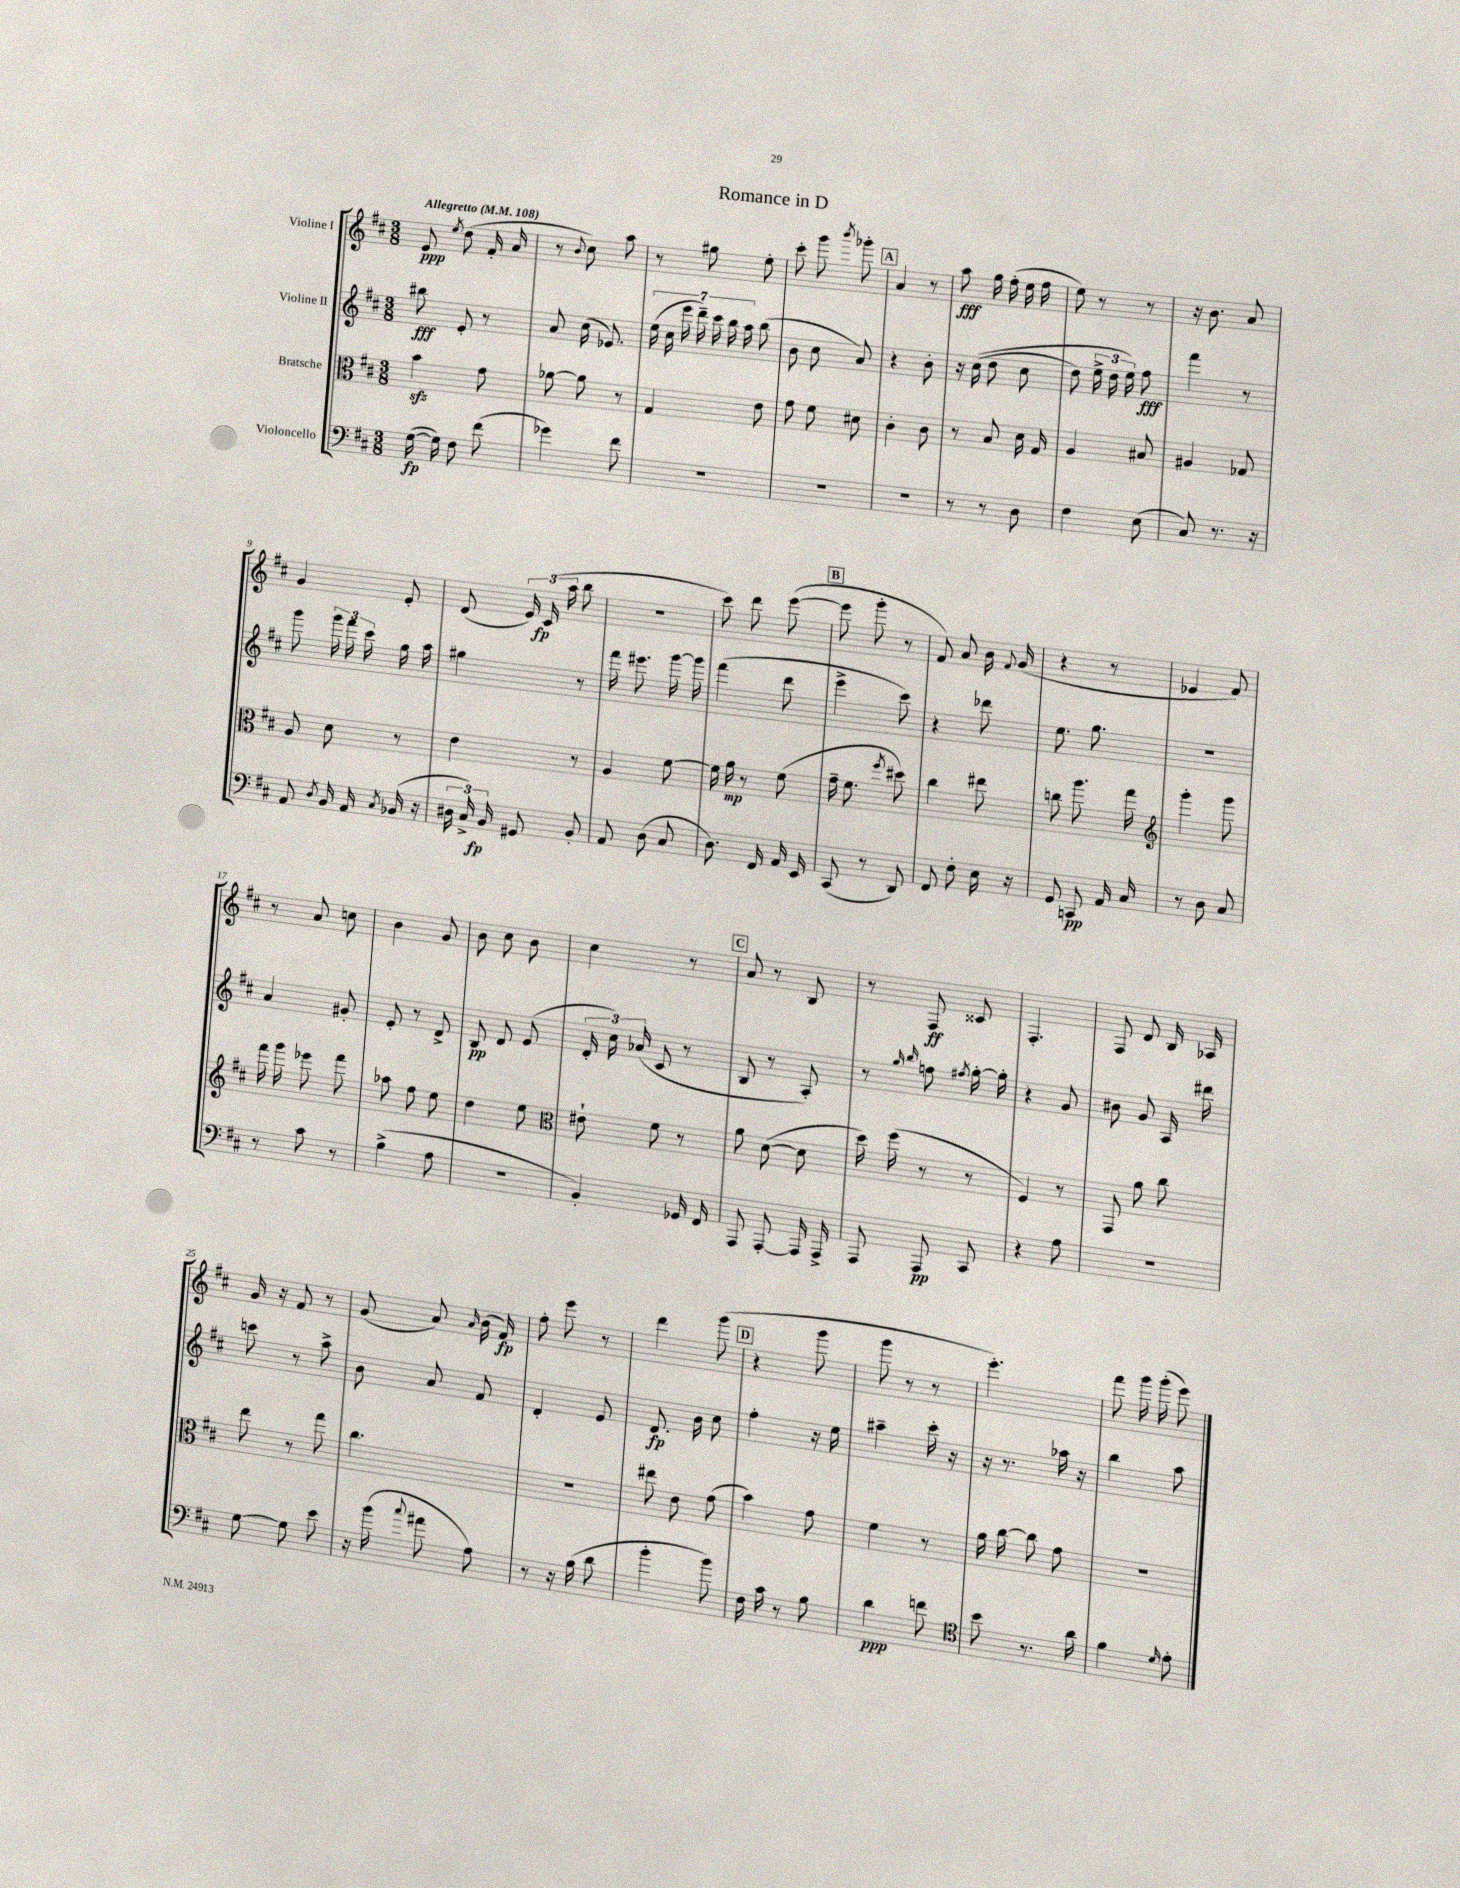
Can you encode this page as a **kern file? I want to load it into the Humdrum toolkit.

**kern	**dynam	**kern	**dynam	**kern	**dynam	**kern	**dynam
*part4	*part4	*part3	*part3	*part2	*part2	*part1	*part1
*staff4	*staff4	*staff3	*staff3	*staff2	*staff2	*staff1	*staff1
*I"Violoncello	*	*I"Bratsche	*	*I"Violine II	*	*I"Violine I	*
*clefF4	*	*clefC3	*	*clefG2	*	*clefG2	*
*k[f#c#]	*	*k[f#c#]	*	*k[f#c#]	*	*k[f#c#]	*
*M3/8	*	*M3/8	*	*M3/8	*	*M3/8	*
*MM108	*	*MM108	*	*MM108	*	*MM108	*
=1	=1	=1	=1	=1	=1	=1	=1
!	!	!	!	!	!	!LO:TX:a:B:t=Allegretto	!
([16G\	fp	4bzz\	.	8bb#X\	fff	8e/	ppp
16G\])	.	.	.	.	.	.	.
.	.	.	.	.	.	8qee/	.
8F#\	.	.	.	8e'/	.	(8dd\	.
(8f#\	.	8g\	.	8r	.	16f#'/	.
.	.	.	.	.	.	16a/	.
=2	=2	=2	=2	=2	=2	=2	=2
4g-X\)	.	[8a-X\	.	8a/	.	8r	.
.	.	.	.	.	.	8qqb/	.
.	.	8a-\]	.	(16cc#\	.	8cc#\)	.
.	.	.	.	8.e-X/)	.	.	.
8f#\	.	8r	.	.	.	8aa\	.
=3	=3	=3	=3	=3	=3	=3	=3
4.r	.	4G/	.	(28ee\	.	8r	.
.	.	.	.	28cc#\	.	.	.
.	.	.	.	28eee\	.	.	.
.	.	.	.	28ddd~\)	.	.	.
.	.	.	.	.	.	8gg#X\	.
.	.	.	.	28ccc#\	.	.	.
.	.	.	.	28bb\	.	.	.
.	.	.	.	28aa\	.	.	.
.	.	8e\	.	(8bb\	.	8ee'\	.
=4	=4	=4	=4	=4	=4	=4	=4
4.r	.	8g\	.	8b\	.	8ccc#'\	.
.	.	8f#\	.	8cc#\	.	8ggg\	.
.	.	.	.	.	.	8qbbb/	.
.	.	8d#X\	.	8a/)	.	8ggg-X'\	.
!!LO:REH:place=s1:t=A
=5	=5	=5	=5	=5	=5	=5	=5
4.r	.	4c#'\	.	4r	.	4a/	.
.	.	8c#\	.	8b'\	.	8r	.
=6	=6	=6	=6	=6	=6	=6	=6
8r	.	8r	.	16r	.	8aa\	fff
.	.	.	.	((16cc#\	.	.	.
8r	.	8B/	.	8dd\	.	16gg\	.
.	.	.	.	.	.	(16ff#'\	.
8D\	.	16d\	.	8cc#\	.	16ee\	.
.	.	16G/	.	.	.	16ff#\	.
=7	=7	=7	=7	=7	=7	=7	=7
4F#\	.	4A/	.	8dd\)	.	8ee\)	.
.	.	.	.	24ee^\	.	8r	.
.	.	.	.	24dd\	.	.	.
.	.	.	.	24ee\)	.	.	.
(8E\	.	8B#X/	.	8ff#\	fff	8r	.
=8	=8	=8	=8	=8	=8	=8	=8
8C#/)	.	4A#X/	.	4fff#\	.	16r	.
.	.	.	.	.	.	8.b\	.
8.r	.	.	.	.	.	.	.
.	.	8G-X/	.	8r	.	8a/	.
16r	.	.	.	.	.	.	.
!!LO:LB:g=z
=9	=9	=9	=9	=9	=9	=9	=9
8AA/	.	8A/	.	8ggg\	.	4g/	.
8qD/	.	.	.	.	.	.	.
16BB/	.	8d\	.	24ggg\	.	.	.
.	.	.	.	24fff#\	.	.	.
16AA/	.	.	.	.	.	.	.
.	.	.	.	24ccc#\	.	.	.
8qC#/	.	.	.	.	.	.	.
(16BB-X/	.	8r	.	16gg\	.	8e'/	.
16r	.	.	.	16aa\	.	.	.
=10	=10	=10	=10	=10	=10	=10	=10
24D#X\	.	4e\	.	4gg#X\	.	(8d/	.
24C#^/)	.	.	.	.	.	.	.
24BB/	fp	.	.	.	.	.	.
8GG#X/	.	.	.	.	.	24e/)	.
.	.	.	.	.	.	(24c#/	fp
.	.	.	.	.	.	24aa\	.
8BB'/	.	8r	.	8r	.	8bb\	.
=11	=11	=11	=11	=11	=11	=11	=11
8AA/	.	4A/	.	16fff#\	.	4.r	.
.	.	.	.	8.eee#X\	.	.	.
(8D\	.	.	.	.	.	.	.
8C#/	.	[8f#\	.	[16ggg\	.	.	.
.	.	.	.	16ggg\]	.	.	.
=12	=12	=12	=12	=12	=12	=12	=12
8.D\)	.	16f#\]	.	(4fff#\	.	8ccc#\)	.
.	.	16a\	mp	.	.	.	.
.	.	8r	.	.	.	8ddd\	.
16FF#/	.	.	.	.	.	.	.
16AA/	.	(8f#\	.	8ddd\	.	([8eee\	.
16EE/	.	.	.	.	.	.	.
!!LO:REH:place=s1:t=B
=13	=13	=13	=13	=13	=13	=13	=13
(8CC#/	.	16g~\	.	4eee^\	.	8eee\]	.
.	.	8.f#\	.	.	.	.	.
8r	.	.	.	.	.	8ggg'\	.
.	.	8qff#/	.	.	.	.	.
8DD/)	.	8dd#X\)	.	8ccc#\)	.	8r	.
=14	=14	=14	=14	=14	=14	=14	=14
8FF#/	.	4cc#\	.	4r	.	8f#/)	.
8F#'\	.	.	.	.	.	8a/	.
16E\	.	8ee#X\	.	8ddd-X\	.	16b\	.
.	.	.	.	.	.	8qqf#/	.
16r	.	.	.	.	.	(16g/	.
=15	=15	=15	=15	=15	=15	=15	=15
8GG/	.	8ccn\	.	8.ee\	.	4r	.
8CCn/	pp	8.aa\	.	.	.	.	.
.	.	.	.	8.gg\	.	.	.
16AA/	.	.	.	.	.	8r	.
16C#/	.	16gg\	.	.	.	.	.
=16	=16	=16	=16	=16	=16	=16	=16
*	*	*clefG2	*	*	*	*	*
8r	.	4ggg'\	.	4.r	.	4e-X/	.
8D\	.	.	.	.	.	.	.
8C#/	.	8ggg\	.	.	.	8f#/)	.
!!LO:LB:g=z
=17	=17	=17	=17	=17	=17	=17	=17
8r	.	16fff#\	.	4a/	.	8r	.
.	.	16ggg\	.	.	.	.	.
8c#\	.	8eee-X\	.	.	.	8a/	.
8r	.	8fff#\	.	8g#X'/	.	8ccn\	.
=18	=18	=18	=18	=18	=18	=18	=18
(4B^\	.	8aa-X\	.	8e'/	.	4b\	.
.	.	8ff#\	.	8r	.	.	.
8A\	.	8ee\	.	8d^/	.	8g/	.
=19	=19	=19	=19	=19	=19	=19	=19
4.r	.	4dd\	.	8B/	pp	8b\	.
.	.	.	.	8d/	.	8cc#\	.
.	.	8ee\	.	(8e/	.	8b\	.
=20	=20	=20	=20	=20	=20	=20	=20
*	*	*clefC3	*	*	*	*	*
4BB'/)	.	8e#X`\	.	24d'/	.	4cc#\	.
.	.	.	.	24cc#\)	.	.	.
.	.	.	.	(24a-X/	.	.	.
.	.	8f#\	.	8c#/	.	.	.
16GG-X/	.	8r	.	8r	.	8r	.
16FF#/	.	.	.	.	.	.	.
!!LO:REH:place=s1:t=C
=21	=21	=21	=21	=21	=21	=21	=21
8AAA/	.	8a\	.	8B/	.	8a/	.
[8AAA'/	.	([8d\	.	8r	.	8r	.
16AAA/]	.	8d\]	.	8A'/)	.	8B/	.
16AAA^/	.	.	.	.	.	.	.
=22	=22	=22	=22	=22	=22	=22	=22
8AAA/	.	16dd\)	.	8r	.	8r	.
.	.	(16ff#\	.	.	.	.	.
.	.	.	.	16qqgg/	.	.	.
.	.	.	.	16qqbb/	.	.	.
8AAA/	pp	8r	.	8ffn\	.	8F#/	ff
.	.	.	.	8qff#X/	.	.	.
8CC#/	.	8r	.	[16gg'\	.	8c##X/	.
.	.	.	.	16gg'\]	.	.	.
=23	=23	=23	=23	=23	=23	=23	=23
4r	.	4F#/)	.	4r	.	4.F#'/	.
8A\	.	8r	.	8g/	.	.	.
=24	=24	=24	=24	=24	=24	=24	=24
4.r	.	8GG/	.	8b#X\	.	8F#/	.
.	.	8a\	.	8g/	.	8d/	.
.	.	8cc#\	.	16A/	.	16B/	.
.	.	.	.	16ddd#X\	.	16A-X/	.
!!LO:LB:g=z
=25	=25	=25	=25	=25	=25	=25	=25
[8G\	.	8ee\	.	8cccn\	.	16g/	.
.	.	.	.	.	.	16r	.
8G\]	.	8r	.	8r	.	8f#/	.
8e\	.	8gg\	.	8aa^\	.	8r	.
=26	=26	=26	=26	=26	=26	=26	=26
16r	.	4.cc#\	.	8b\	.	(8g/	.
(16b\	.	.	.	.	.	.	.
8qqcc#/	.	.	.	.	.	.	.
8a#X\	.	.	.	8a/	.	8a/)	.
.	.	.	.	.	.	16qqa/	.
8A\)	.	.	.	8f#/	.	(16b\	.
.	.	.	.	.	.	16f#/)	fp
=27	=27	=27	=27	=27	=27	=27	=27
8r	.	4.r	.	4d'/	.	8ff#'\	.
16r	.	.	.	.	.	8eee\	.
(16B\	.	.	.	.	.	.	.
8d\	.	.	.	8e/	.	8r	.
=28	=28	=28	=28	=28	=28	=28	=28
4b'\	.	8ee#X\	.	8.d/	fp	4ddd\	.
.	.	8e\	.	.	.	.	.
.	.	.	.	16b\	.	.	.
8b\)	.	(8g\	.	8cc#\	.	(8ggg\	.
!!LO:REH:place=s1:t=D
=29	=29	=29	=29	=29	=29	=29	=29
16F#\	.	4b\)	.	4ff#'\	.	4r	.
16c#\	.	.	.	.	.	.	.
8r	.	.	.	.	.	.	.
8B\	.	8g\	.	16r	.	8ggg\	.
.	.	.	.	16ee\	.	.	.
=30	=30	=30	=30	=30	=30	=30	=30
4d\	ppp	4f#\	.	4aa#X~\	.	8ggg\	.
.	.	.	.	.	.	8r	.
8fn\	.	8r	.	16ccc#'\	.	8r	.
.	.	.	.	16r	.	.	.
=31	=31	=31	=31	=31	=31	=31	=31
*clefC4	*	*	*	*	*	*	*
8b\	.	16a\	.	16r	.	4.eee'\)	.
.	.	[16cc#\	.	8.r	.	.	.
8.r	.	8cc#\]	.	.	.	.	.
.	.	8g\	.	16aa-X\	.	.	.
16a\	.	.	.	16r	.	.	.
=32	=32	=32	=32	=32	=32	=32	=32
4f#\	.	4.r	.	4bb\	.	8fff#\	.
.	.	.	.	.	.	16ggg\	.
.	.	.	.	.	.	(16ggg'\	.
16qqd/	.	.	.	.	.	.	.
8e'\	.	.	.	8aa\	.	8eee\)	.
==	==	==	==	==	==	==	==
*-	*-	*-	*-	*-	*-	*-	*-
